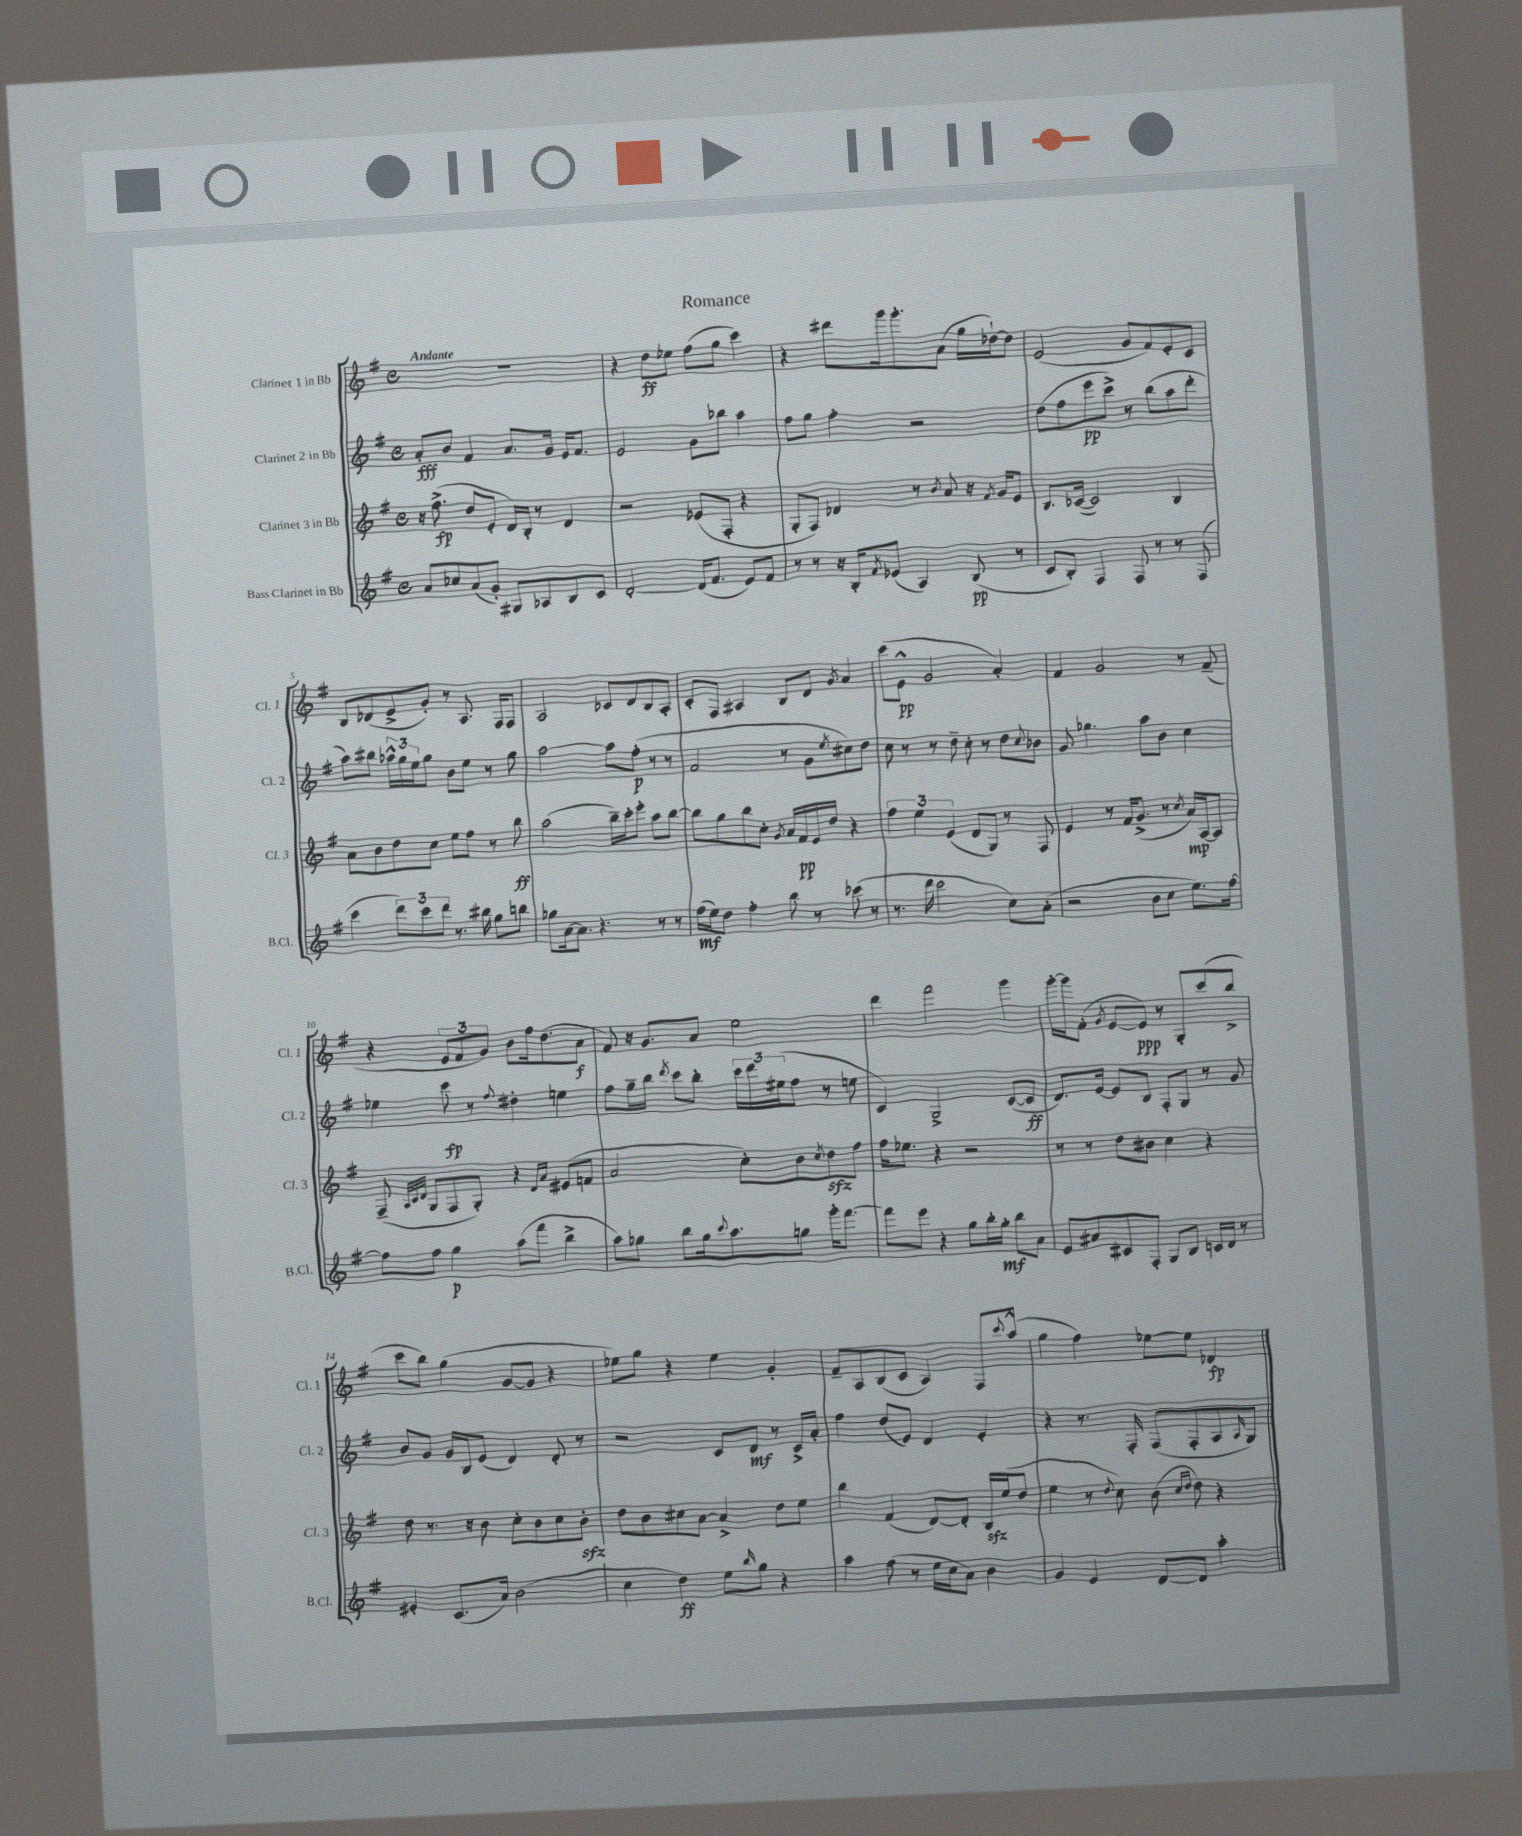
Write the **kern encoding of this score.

**kern	**kern	**kern	**kern
*staff4	*staff3	*staff2	*staff1
*clefG2	*clefG2	*clefG2	*clefG2
*k[f#]	*k[f#]	*k[f#]	*k[f#]
*M4/4	*M4/4	*M4/4	*M4/4
*met(c)	*met(c)	*met(c)	*met(c)
8a	16r	8a'	1r
.	(8.ff#^	.	.
8cc-	.	8b	.
(8a	8dd	4f#	.
8g')	8e'	.	.
8G#	16d)	8.a	.
.	16B'	.	.
8A-	8r	.	.
.	.	16g	.
8B	4d	16e	.
.	.	8.f#	.
8c	.	.	.
=	=	=	=
[2d'	2r	2e	4r
.	.	.	8dd
.	.	.	8ee-
(16d]	(8e-	8g	(8ff#
8.f#	.	.	.
.	8F#'	8bb-	8gg
8e)	4r	4aa	4ccc)
8f#	.	.	.
=	=	=	=
8r	8G'	8ff#	4r
8r	8F#)	8gg	.
16r	4d-	4ff#'	8ddd#
16B'	.	.	.
8qf#	.	.	.
(8e-	.	.	16ggg
.	.	.	8.ggg'
4A)	8r	2r	.
.	8qb	.	.
.	8a	.	(8a
(8B	16r	.	16gg
.	8qf#	.	.
.	16g	.	[16dd-`)
8r	8e	.	8dd-]
=	=	=	=
8c	8.B	(8dd	(2e
8B')	.	8ff#	.
.	([16c-	.	.
4F#	2c-])	8eee	.
.	.	8ccc^)	.
8F#	.	8r	8g
8r	.	(8bb	8f#)
8r	4B	8aa	8e'
(8F#	.	8ddd'	8c
=	=	=	=
4ccc	8a	8aa)	8B
.	8b	8bb#	(8d-
12ddd)	8dd	24aa-^^	8e^
.	.	24gg	.
12ccc	.	24ee	.
.	8cc	8gg	8g')
12ddd	.	.	.
8.r	8ee	8b	8r
.	8ff#	8ee	8.A
16bb#	.	.	.
8gg	8r	8r	.
.	.	.	16F#
8bb	8bb	8gg	8F#
=	=	=	=
8gg-	(2aa	[2aa	2A
[16a	.	.	.
8.a]	.	.	.
4.r	.	.	.
.	16bb~)	8aa]	8c-
.	16ccc'	.	.
.	8eee'	(8ff#'	8d
8r	8aa	8r	8B
8r	[8bb	8r	8A'
=	=	=	=
(16ff#	8bb]	2f#	8c'
16ee)	.	.	.
8dd	8gg	.	8F#
4ff#'	8bb	.	4A#
.	8cc'	.	.
.	8qg	.	.
8bb	16a	8r	8B
.	16f#	.	.
8r	16e	8g	8d
.	16dd	.	.
.	.	8qee	8qg
(8ccc-	4r	8cc#)	4a
8r	.	8dd	.
=	=	=	=
8.r	6ff#	8cc	(8ccc
.	.	8r	8e^^
.	6ee	.	.
16ddd	.	.	.
2ccc	.	8r	2g
.	(6e	.	.
.	.	8dd~	.
.	8d	8cc'	.
.	8G)	8r	.
8cc)	8r	8dd	4a')
.	.	8qqcc	.
(8a'	8F#	8b-	.
=	=	=	=
2r	4e	8g	4f#
.	.	4.gg-	.
.	8r	.	2g
.	16f#	.	.
.	(8.g^	.	.
8b	.	8aa	.
8cc	8r	8b	.
.	8qcc	.	.
8.ee)	16a)	4cc	8r
.	[16A	.	.
.	8A]	.	(8f#~
[16ff#	.	.	.
=	=	=	=
8ff#]	(8F#~	4ee-	4r
.	32qqA	.	.
.	32qqc	.	.
.	32qqd	.	.
8ff#	8G	.	.
4gg	8F#	8ccc	12e
.	.	.	12f#
.	8G')	8r	.
.	.	.	12g)
.	.	8qqff#	.
(8aa	4r	4dd#'	8b
8fff#	.	.	16ff#
.	.	.	(8.dd
.	16qqd	.	.
.	16qqa	.	.
4bb^	(8e#	4ee	.
.	8f	.	8a
=	=	=	=
8aa)	2a	8ff#	8f#)
8gg-	.	16gg~	16r
.	.	16bb	8.g
.	.	8qddd	.
8bb	.	8ccc	.
16gg-	.	8bb'	8a
8qqccc	.	.	.
8.aa	.	.	.
.	8cc')	24ccc	2ee
.	.	24ddd	.
.	.	(24ee#	.
8gg	8b	8ff#	.
.	8qcc	.	.
16ggg'	8dd	8r	.
[8.fff#	.	.	.
.	8ff#	8ee	.
=	=	=	=
8fff#]	16ff#	4c)	4ddd
.	8.ee-	.	.
8eee	.	.	.
4r	4r	2G^	2fff#
8gg	2r	.	.
16bb'	.	.	.
16gg'	.	.	.
8bb	.	([8c	4ggg
8a	.	8c]	.
=	=	=	=
8e	8r	8.d)	[16ggg'
.	.	.	16ggg]
8a#	8r	.	(8f#'
.	.	[16e	.
.	.	.	8qg
8c#	8dd	8e]	[8e
8F#'	8b#	8B	8e])
8G	4cc	8F#'	8r
8B	.	8G	8G'
16c	4r	8r	(8ccc
16d	.	.	.
8r	.	8g	8bb^
=	=	=	=
4e#'	8dd	8b	8ccc
.	8.r	8g	8bb)
(8.c	.	16g	(4gg
.	16r	16B	.
.	8b	(8e	.
16a)	.	.	.
(2b	8cc'	4d)	[8g
.	8b	.	8g]
.	8cc	8d'	4r
.	8b'	8r	.
=	=	=	=
4cc	8dd	2r	8ee-)
.	8b	.	8gg
4dd)	8cc#	.	4r
.	[8a	.	.
8ee	4a^]	8c	4ee-
16qqbb	.	.	.
8gg	.	8d	.
4r	8dd	8r	4g'
.	8ee	16c^	.
.	.	16a'	.
=	=	=	=
4aa	4bb	4ff#	8f#~
.	.	.	8A
(8ff#	(4f#	(8dd	(8B
8r	.	8e)	8c
16ee	[8d)	4d	4A)
16cc	.	.	.
8a)	8d']	.	.
4b	16B	4e'	8F#
.	(16ee	.	.
.	.	.	8qqccc
.	8dd	.	(8aa^^
=	=	=	=
4g	4ee	4r	4gg
4e	8r	8.r	4ff#)
.	8qqdd	.	.
.	8cc)	.	.
.	.	16F#'	.
[8d	(8b	(8F#	[8ee-
.	16qqcc	.	.
.	16qqdd	.	.
8d]	8dd)	8F#'	8ee-]
4aa'	4r	8A	4d-
.	.	16qqA	.
.	.	8G)	.
==	==	==	==
*-	*-	*-	*-
